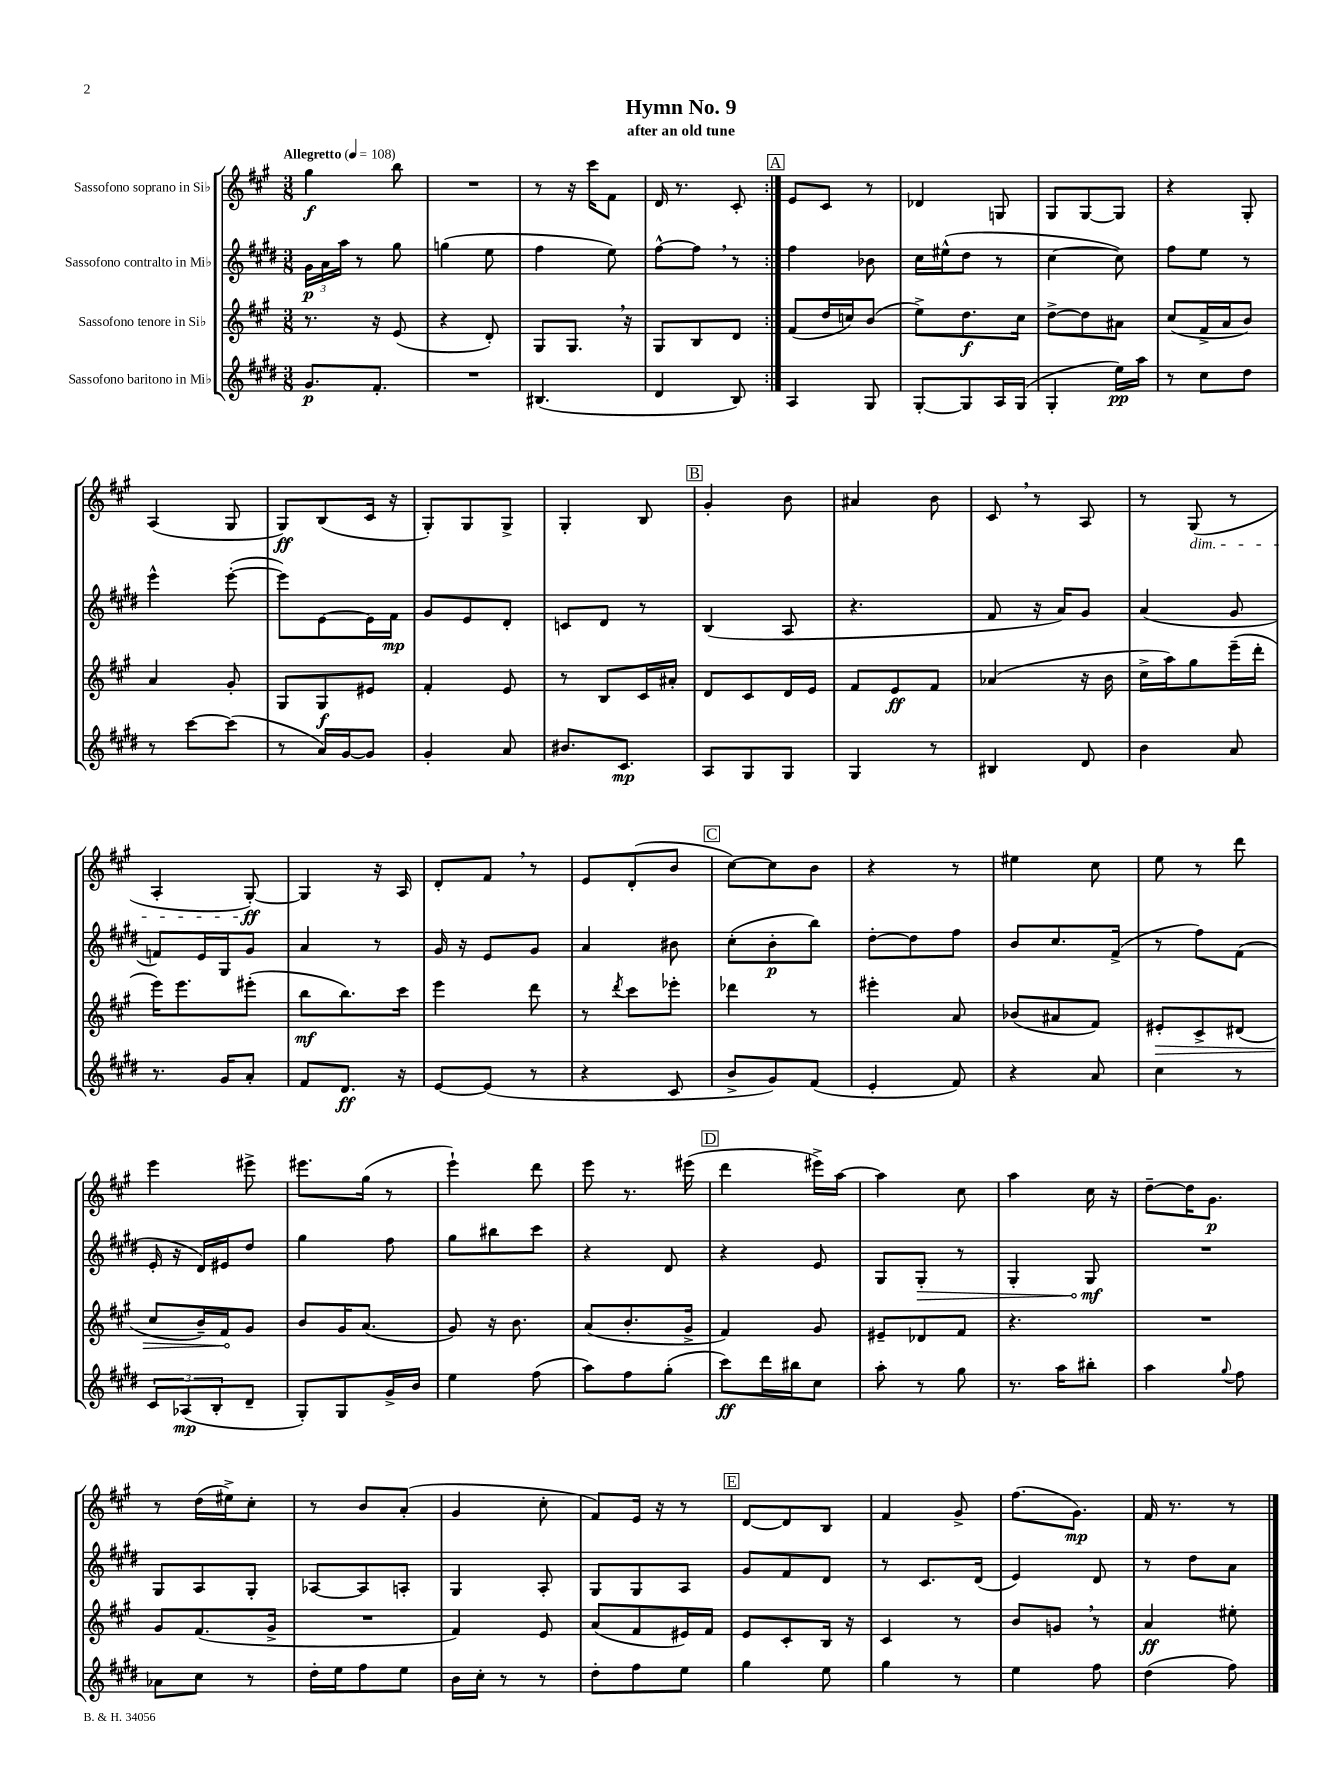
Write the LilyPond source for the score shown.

\header { title = "Hymn No. 9" subtitle = "after an old tune" }
<<
\new StaffGroup <<
\new Staff = "s0" \with { instrumentName = "Sassofono soprano in Sib" } {
    \clef treble \key a \major \numericTimeSignature \time 3/8 \tempo "Allegretto" 4 = 108
    \repeat volta 2 { gis''4\f b''8 |
    R4. |
    r8 r16 cis'''16 fis'8 |
    d'16 r8. cis'8-. | }
    \mark \markup { \box "A" } e'8 cis'8 r8 |
    des'4 g8 |
    gis8 gis8~ gis8 |
    r4 gis8-. |
    a4( gis8 |
    gis8\ff) b8( cis'16 r16 |
    gis8-.) gis8 gis8-> |
    gis4-. b8 |
    \mark \markup { \box "B" } gis'4-. b'8 |
    ais'4 b'8 |
    cis'8 \breathe r8 a8 |
    r8 gis8\dim( r8 |
    a4-. gis8~-.\ff\!) |
    gis4 r16 a16 |
    d'8-. fis'8 \breathe r8 |
    e'8 d'8-.( b'8 |
    \mark \markup { \box "C" } cis''8~) cis''8 b'8 |
    r4 r8 |
    eis''4 cis''8 |
    e''8 r8 d'''8 |
    e'''4 eis'''8-> |
    eis'''8. gis''16( r8 |
    e'''4-!) d'''8 |
    e'''8 r8. eis'''16( |
    \mark \markup { \box "D" } d'''4 eis'''16->) a''16~ |
    a''4 cis''8 |
    a''4 cis''16 r16 |
    d''8~-- d''16 gis'8.\p |
    r8 d''16( eis''16->) cis''8-. |
    r8 b'8 a'8-.( |
    gis'4 cis''8-. |
    fis'8) e'16 r16 r8 |
    \mark \markup { \box "E" } d'8~ d'8 b8 |
    fis'4 gis'8-> |
    fis''8.( gis'8.\mp) |
    fis'16 r8. r8 \bar "|." |
}
\new Staff = "s1" \with { instrumentName = "Sassofono contralto in Mib" } {
    \clef treble \key e \major \numericTimeSignature \time 3/8
    \repeat volta 2 { \tuplet 3/2 { gis'16\p a'16 a''16 } r8 gis''8 |
    g''4( e''8 |
    fis''4 e''8) |
    fis''8~-^ fis''8 \breathe r8 | }
    \mark \markup { \box "A" } fis''4 bes'8 |
    cis''16 eis''16-^( dis''8 r8 |
    cis''4~ cis''8) |
    fis''8 e''8 r8 |
    e'''4-^ e'''8~-.( |
    e'''8) e'8~ e'16 fis'16\mp |
    gis'8 e'8 dis'8-. |
    c'8 dis'8 r8 |
    \mark \markup { \box "B" } b4( a8 |
    r4. |
    fis'8 r16 a'16) gis'8 |
    a'4( gis'8 |
    f'8) e'16 gis16 gis'8 |
    a'4 r8 |
    gis'16 r16 e'8 gis'8 |
    a'4 bis'8 |
    \mark \markup { \box "C" } cis''8-.( b'8-.\p b''8) |
    dis''8~-. dis''8 fis''8 |
    b'8 cis''8. fis'16->( |
    r8 fis''8) fis'8( |
    e'16-. r16 dis'16) eis'16 dis''8 |
    gis''4 fis''8 |
    gis''8 bis''8 cis'''8 |
    r4 dis'8 |
    \mark \markup { \box "D" } r4 e'8 |
    gis8 \once \override Hairpin.circled-tip = ##t gis8-.\> r8 |
    gis4-. gis8\mf\! |
    R4. |
    gis8 a8 gis8-. |
    aes8~ aes8 a8-. |
    gis4 a8-. |
    gis8 gis8 a8 |
    \mark \markup { \box "E" } gis'8 fis'8 dis'8 |
    r8 cis'8. dis'16( |
    e'4) dis'8 |
    r8 dis''8 a'8 \bar "|." |
}
\new Staff = "s2" \with { instrumentName = "Sassofono tenore in Sib" } {
    \clef treble \key a \major \numericTimeSignature \time 3/8
    \repeat volta 2 { r8. r16 e'8( |
    r4 d'8-.) |
    gis8 gis8. \breathe r16 |
    gis8 b8 d'8 | }
    \mark \markup { \box "A" } fis'8( d''16 c''16) b'8( |
    e''8->) d''8.\f cis''16 |
    d''8~-> d''8 ais'8 |
    cis''8( fis'16-> a'16 b'8) |
    a'4 gis'8-. |
    gis8 gis8\f eis'8 |
    fis'4-. e'8 |
    r8 b8 cis'16 ais'16-. |
    \mark \markup { \box "B" } d'8 cis'8 d'16 e'16 |
    fis'8 e'8\ff fis'8 |
    aes'4( r16 b'16 |
    cis''16-> a''16) gis''8 e'''16--( d'''16-. |
    e'''16) e'''8. eis'''8-.( |
    b''8\mf b''8.) cis'''16 |
    e'''4 d'''8 |
    r8 \acciaccatura { d'''8 } cis'''8 ees'''8-. |
    \mark \markup { \box "C" } des'''4 r8 |
    eis'''4-. a'8 |
    bes'8( ais'8 fis'8) |
    \once \override Hairpin.circled-tip = ##t eis'8-.\> cis'8-> dis'8( |
    cis''8 b'16--) fis'16\! gis'8 |
    b'8 gis'16 a'8.( |
    gis'8) r16 b'8. |
    a'8( b'8.-. gis'16-> |
    \mark \markup { \box "D" } fis'4) gis'8 |
    eis'8-- des'8 fis'8 |
    r4. |
    R4. |
    gis'8 fis'8.( gis'16-> |
    R4. |
    fis'4) e'8 |
    a'8( fis'8 eis'16) fis'16 |
    \mark \markup { \box "E" } e'8 cis'8-. b16 r16 |
    cis'4 r8 |
    b'8 g'8 \breathe r8 |
    a'4\ff eis''8-. \bar "|." |
}
\new Staff = "s3" \with { instrumentName = "Sassofono baritono in Mib" } {
    \clef treble \key e \major \numericTimeSignature \time 3/8
    \repeat volta 2 { gis'8.\p fis'8.-. |
    R4. |
    bis4.( |
    dis'4 b8) | }
    \mark \markup { \box "A" } a4 gis8 |
    gis8~-. gis8 a16 gis16( |
    gis4-. e''16\pp) a''16 |
    r8 cis''8 dis''8 |
    r8 cis'''8~ cis'''8( |
    r8 a'16) gis'16~ gis'8 |
    gis'4-. a'8 |
    bis'8. cis'8.\mp |
    \mark \markup { \box "B" } a8 gis8 gis8 |
    gis4 r8 |
    bis4 dis'8 |
    b'4 a'8 |
    r8. gis'16 a'8-. |
    fis'8 dis'8.\ff r16 |
    e'8~ e'8( r8 |
    r4 cis'8 |
    \mark \markup { \box "C" } b'8-> gis'8) fis'8( |
    e'4-. fis'8) |
    r4 a'8 |
    cis''4 r8 |
    \tuplet 3/2 { cis'8 aes8\mp( b8-. } dis'8-- |
    gis8-.) gis8 gis'16-> b'16 |
    e''4 fis''8( |
    a''8) fis''8 gis''8-.( |
    \mark \markup { \box "D" } cis'''8\ff) dis'''16 bis''16 cis''8 |
    a''8-. r8 gis''8 |
    r8. a''16 bis''8-. |
    a''4 \appoggiatura { gis''8 } fis''8 |
    aes'8 cis''8 r8 |
    dis''16-. e''16 fis''8 e''8 |
    b'16 cis''16-. r8 r8 |
    dis''8-. fis''8 e''8 |
    \mark \markup { \box "E" } gis''4 e''8 |
    gis''4 r8 |
    e''4 fis''8 |
    dis''4( fis''8) \bar "|." |
}
>>
>>
\layout { \context { \Score \remove "Bar_number_engraver" } }
